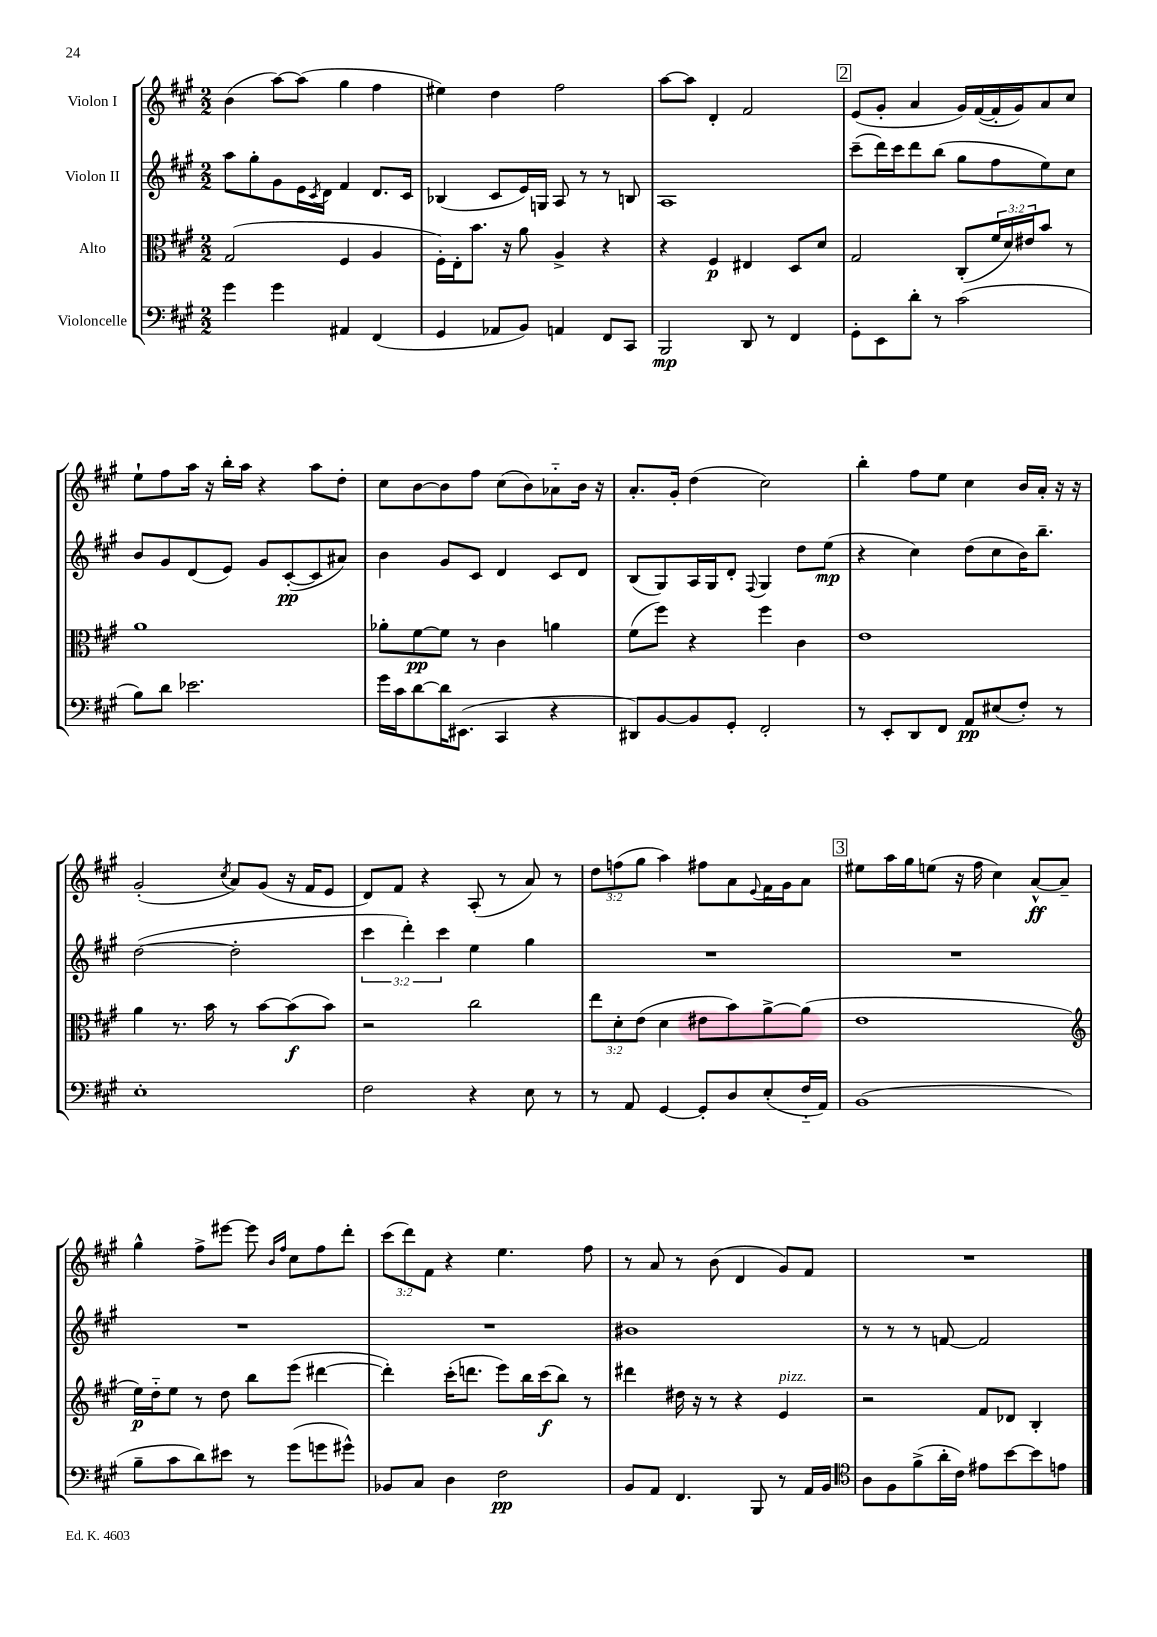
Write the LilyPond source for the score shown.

<<
\new StaffGroup <<
\new Staff = "s0" \with { instrumentName = "Violon I" } {
    \clef treble \key a \major \numericTimeSignature \time 2/2 \override Staff.TupletNumber.text = #tuplet-number::calc-fraction-text
    b'4( a''8~) a''8( gis''4 fis''4 |
    eis''4) d''4 fis''2 |
    a''8~ a''8 d'4-. fis'2 |
    \mark \markup { \box "2" } e'8( gis'8-. a'4 gis'16) fis'16~( fis'16-. gis'16) a'8 cis''8 |
    e''8-! fis''8 a''16 r16 b''16-. a''16 r4 a''8 d''8-. |
    cis''8 b'8~ b'8 fis''8 cis''8( b'8) aes'8-_ b'16 r16 |
    a'8.-. gis'16-. d''4( cis''2) |
    b''4-. fis''8 e''8 cis''4 b'16 a'16-. r16 r16 |
    gis'2-.( \acciaccatura { cis''8 } a'8) gis'8( r16 fis'16 e'8 |
    d'8) fis'8 r4 a8-.( r8 a'8) r8 |
    \tuplet 3/2 { d''8 f''8( gis''8 } a''4) fis''8 a'8 \appoggiatura { e'8 } fis'16 gis'16 a'8 |
    \mark \markup { \box "3" } eis''8 a''16 gis''16 e''8( r16 fis''16 cis''4) a'8~-^\ff a'8-- |
    gis''4-^ fis''8-> eis'''8~ eis'''8 \grace { b'16 fis''16 } cis''8 fis''8 d'''8-. |
    \tuplet 3/2 { cis'''8( d'''8) fis'8 } r4 e''4. fis''8 |
    r8 a'8 r8 b'8( d'4 gis'8) fis'8 |
    R1 \bar "|." |
}
\new Staff = "s1" \with { instrumentName = "Violon II" } {
    \clef treble \key a \major \numericTimeSignature \time 2/2 \override Staff.TupletNumber.text = #tuplet-number::calc-fraction-text
    a''8 gis''8-. gis'8 e'16 \acciaccatura { cis'8 } d'16 fis'4 d'8. cis'16 |
    bes4( cis'8 e'16) g16 a8 r8 r8 b8 |
    a1 |
    \mark \markup { \box "2" } cis'''8--( d'''16) cis'''16 d'''8 b''8( gis''8 fis''8 e''8) cis''8 |
    b'8 gis'8 d'8( e'8) gis'8 cis'8~-.\pp( cis'8 ais'8) |
    b'4 gis'8 cis'8 d'4 cis'8 d'8 |
    b8( gis8) a16 gis16 d'8-. \appoggiatura { fis8 } gis4 d''8 e''8\mp( |
    r4 cis''4) d''8( cis''8 b'16) b''8.-- |
    d''2~( d''2-. |
    \tuplet 3/2 { cis'''4 d'''4-.) cis'''4 } e''4 gis''4 |
    R1 |
    \mark \markup { \box "3" } R1 |
    R1 |
    R1 |
    bis'1 |
    r8 r8 r8 f'8~ f'2 \bar "|." |
}
\new Staff = "s2" \with { instrumentName = "Alto" } {
    \clef alto \key a \major \numericTimeSignature \time 2/2 \override Staff.TupletNumber.text = #tuplet-number::calc-fraction-text
    gis2( fis4 a4 |
    fis16-.) e16-. b'8. r16 a'8 a4-> r4 |
    r4 fis4\p eis4 d8 d'8 |
    \mark \markup { \box "2" } gis2 cis8-.( \tuplet 3/2 { fis'16 d'16) eis'16 } b'8 r8 |
    a'1 |
    aes'8-. fis'8~\pp fis'8 r8 cis'4 a'4 |
    fis'8( fis''8) r4 fis''4 cis'4 |
    e'1 |
    a'4 r8. b'16 r8 b'8~ b'8\f( b'8) |
    r2 cis''2 |
    \tuplet 3/2 { e''8 d'8-. e'8( } d'4 eis'8 b'8) a'8~-> a'8( |
    \mark \markup { \box "3" } e'1 |
    \clef treble e''16\p) d''16-_ e''8 r8 d''8 b''8 e'''8( dis'''4~ |
    dis'''4-.) cis'''16-.( d'''8. e'''8) b''16 cis'''16\f( b''8) r8 |
    dis'''4 dis''16 r16 r8 r4 e'4^\markup { \italic "pizz." } |
    r2 fis'8 des'8 b4-. \bar "|." |
}
\new Staff = "s3" \with { instrumentName = "Violoncelle" } {
    \clef bass \key a \major \numericTimeSignature \time 2/2
    gis'4 gis'4 ais,4 fis,4( |
    gis,4 aes,8 b,8) a,4 fis,8 cis,8 |
    b,,2\mp d,8 r8 fis,4 |
    \mark \markup { \box "2" } gis,8-. e,8 d'8-. r8 cis'2( |
    b8) d'8 ees'2. |
    gis'16 cis'16 d'8~ d'16 eis,8.( cis,4 r4 |
    dis,8) b,8~ b,8 gis,8-. fis,2-. |
    r8 e,8-. d,8 fis,8 a,8\pp eis8( fis8-.) r8 |
    e1-. |
    fis2 r4 e8 r8 |
    r8 a,8 gis,4~ gis,8-. d8 e8-.( fis16-_ a,16) |
    \mark \markup { \box "3" } b,1( |
    b8-- cis'8 d'8) eis'8 r8 gis'8( g'8 gis'8-^) |
    bes,8 cis8 d4 fis2\pp |
    b,8 a,8 fis,4. b,,8 r8 a,16 b,16 |
    \clef tenor a8 fis8 fis'8->( a'16-. cis'16) eis'8 b'8~ b'8 e'8 \bar "|." |
}
>>
>>
\layout { \context { \Score \remove "Bar_number_engraver" } }
